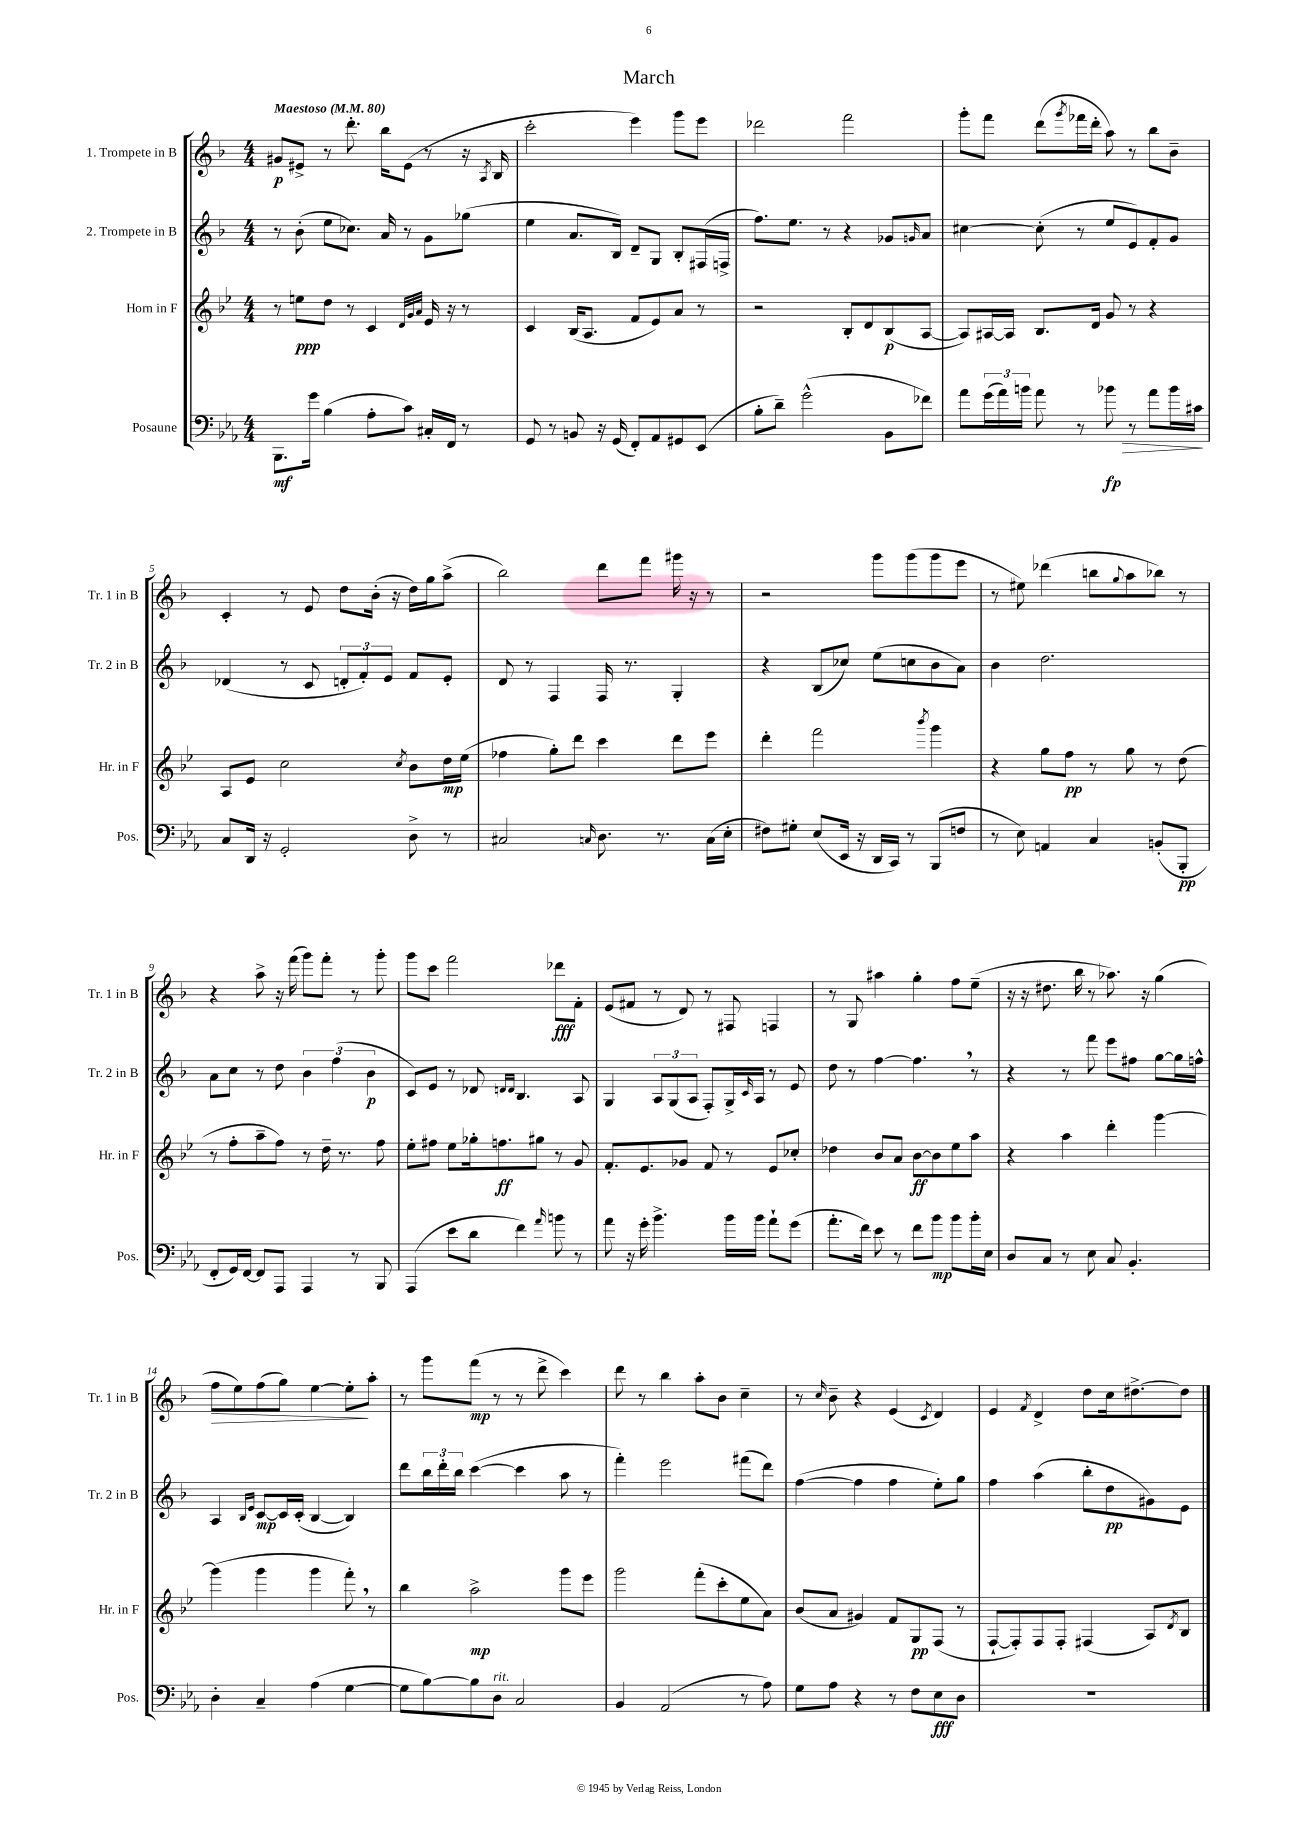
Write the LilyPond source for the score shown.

\header { title = "March" }
<<
\new StaffGroup <<
\new Staff = "s0" \with { instrumentName = "1. Trompete in B" shortInstrumentName = "Tr. 1 in B" } {
    \clef treble \key f \major \numericTimeSignature \time 4/4 \tempo "Maestoso" 4 = 80
    gis'8\p eis'8-> r8 d'''8.-. bes''16 eis'8( r8 r16 \acciaccatura { a8 } bes16 |
    c'''2-. e'''4) g'''8 e'''8 |
    des'''2 f'''2 |
    g'''8-. f'''8 d'''8( \acciaccatura { g'''8 } fes'''16 d'''16-. a''8) r8 bes''8 bes'8-- |
    c'4-. r8 e'8 d''8 bes'16-.( r16 d''16) g''16 a''8->( |
    bes''2) d'''8 f'''8 gis'''16 r16 r8 |
    r2 g'''8 g'''8( g'''8 e'''8 |
    r8 eis''8) des'''4( b''8 \appoggiatura { g''8 } a''8 bes''8) r8 |
    r4 a''8-> r16 f'''16( g'''8) f'''8-. r8 g'''8-. |
    g'''8 c'''8 f'''2 des'''8\fff f'8-. |
    e'8( fis'8 r8 d'8) r8 fis8 f4 |
    r8 g8 ais''4 g''4-. f''8 e''8--( |
    r16 r16 dis''8. bes''16 r8 aes''8.) r16 g''4( |
    f''8\> e''8) f''8( g''8) e''4~ e''8-.\! a''8-. |
    r8 g'''8 f'''8\mp( r8 r8 d'''8-> c'''4) |
    d'''8 r8 bes''4 a''8-. bes'8 c''4-- |
    r8 \grace { c''16 } bes'8-- r4 e'4( \acciaccatura { c'8 } d'4) |
    e'4 \acciaccatura { f'8 } d'4-> d''8 c''16 dis''8.~-> dis''8 \bar "|." |
}
\new Staff = "s1" \with { instrumentName = "2. Trompete in B" shortInstrumentName = "Tr. 2 in B" } {
    \clef treble \key f \major \numericTimeSignature \time 4/4
    r8 bes'8-.( e''8 ces''8.) a'16 r8 g'8 ges''8( |
    e''4 a'8. bes16) d'8-- g8 bes8-. fis16( f16-> |
    f''8.) e''8. r8 r4 ges'8 \grace { g'16 } a'8 |
    cis''4~ cis''8-.( r8 e''8 e'8) f'8-. g'8 |
    des'4( r8 c'8 \tuplet 3/2 { d'8-. f'8-.) e'8 } f'8 e'8-. |
    d'8 r8 f4 f16 r8. g4-. |
    r4 bes8( ces''8) e''8( c''8 bes'8 a'8) |
    bes'4 d''2. |
    a'8 c''8 r8 d''8 \tuplet 3/2 { bes'4 f''4( bes'4\p } |
    c'8) e'8 r8 des'8 \grace { d'16 d'16 } bes4. a8 |
    g4 \tuplet 3/2 { a8 g8( a8 } f8-.) g16-> \grace { c'16 } a16 r8 e'8 |
    d''8 r8 f''4~ f''4. \breathe r8 |
    r4 r8 f'''8 e'''8 fis''8 g''8~ g''16 f''16-^ |
    a4 \grace { bes16 e'16 } c'8~\mp c'16 c'16-.( bes4~ bes4) |
    d'''8 \tuplet 3/2 { bes''16 d'''16-. bes''16 } c'''4~( c'''4 a''8 r8 |
    f'''4-.) e'''2 fis'''8( d'''8) |
    f''4~( f''4 f''4 e''8-.) g''8 |
    f''4 a''4( bes''8-. d''8\pp gis'8) e'8 \bar "|." |
}
\new Staff = "s2" \with { instrumentName = "Horn in F" shortInstrumentName = "Hr. in F" } {
    \clef treble \key bes \major \numericTimeSignature \time 4/4
    r8 e''8\ppp d''8 r8 c'4 \grace { d'32 g'32 a'32 } ees'16 r16 r8 |
    c'4 bes16( a8. f'8 ees'8) a'8 r8 |
    r2 bes8-. d'8 bes8\p( a8~ |
    a8) ais16~ ais16 bes8. d'16 g'8 r8 r4 |
    a8 ees'8 c''2 \acciaccatura { c''8 } bes'8 d''16\mp ees''16( |
    fes''4 g''8-.) d'''8 c'''4 d'''8 ees'''8 |
    d'''4-. f'''2 \acciaccatura { bes'''8 } g'''4 |
    r4 g''8 f''8\pp r8 g''8 r8 d''8( |
    r8 f''8-. a''8-- f''8) r8 d''16-- r8. f''8 |
    ees''8-. fis''8 ees''8 ges''16-. f''8.\ff gis''8 r8 g'8 |
    f'8.-. ees'8. ges'8 f'8 r8 ees'8 ces''8-. |
    des''4 bes'8 a'8 bes'8~\ff bes'8 ees''8 a''8 |
    r4 a''4 d'''4-. g'''4~ |
    g'''4( g'''4 g'''4 f'''8-.) \breathe r8 |
    bes''4 a''2->\mp g'''8 ees'''8 |
    g'''2 f'''8-.( c'''8-. ees''8 a'8) |
    bes'8( a'8 gis'4) f'8 g8\pp f8( r8 |
    f8~-! f8-.) f8 f8-. fis4( a8) \acciaccatura { d'8 } bes8 \bar "|." |
}
\new Staff = "s3" \with { instrumentName = "Posaune" shortInstrumentName = "Pos." } {
    \clef bass \key ees \major \numericTimeSignature \time 4/4
    bes,,8.\mf g'16 bes4( aes8-. c'8) cis16-. f,16 r8 |
    g,8 r8 b,8 r16 g,16( f,8-.) aes,8 gis,8 ees,8( |
    bes8-. d'8--) g'2-^( bes,8 fes'8) |
    aes'8 \tuplet 3/2 { g'16( aes'16) b'16 } aes'8 r8 bes'8\fp\> r8 aes'8 bes'16 cis'16\! |
    c8 d,16 r16 g,2-. d8-> r8 |
    cis2 \grace { c16 } d8. r8. c16( ees16-. |
    fis8) gis8-. ees8( ees,16 r16 d,16 c,16) r8 bes,,8( f8 |
    r8 ees8) a,4 c4 b,8-.( bes,,8-.\pp |
    f,8-. g,16) f,16~ f,8 aes,,8 aes,,4 r8 bes,,8 |
    aes,,4( ees'8 d'8 f'4) \grace { aes'16 } b'8 r8 |
    aes'8 r16 g'16-. bes'4.-> bes'16 bes'16 aes'8-! g'8( |
    aes'8.-. f'16) ees'8 r8 f'8 bes'8\mp bes'8 bes'16-. ees16 |
    d8 c8 r8 ees8 c8 bes,4.-. |
    d4-. c4-- aes4( g4~ |
    g8 bes8~) bes8 d8^\markup { \italic "rit." } c2 |
    bes,4 aes,2( r8 aes8) |
    g8 aes8 r4 r8 f8 ees8\fff d8 |
    R1 \bar "|." |
}
>>
>>
